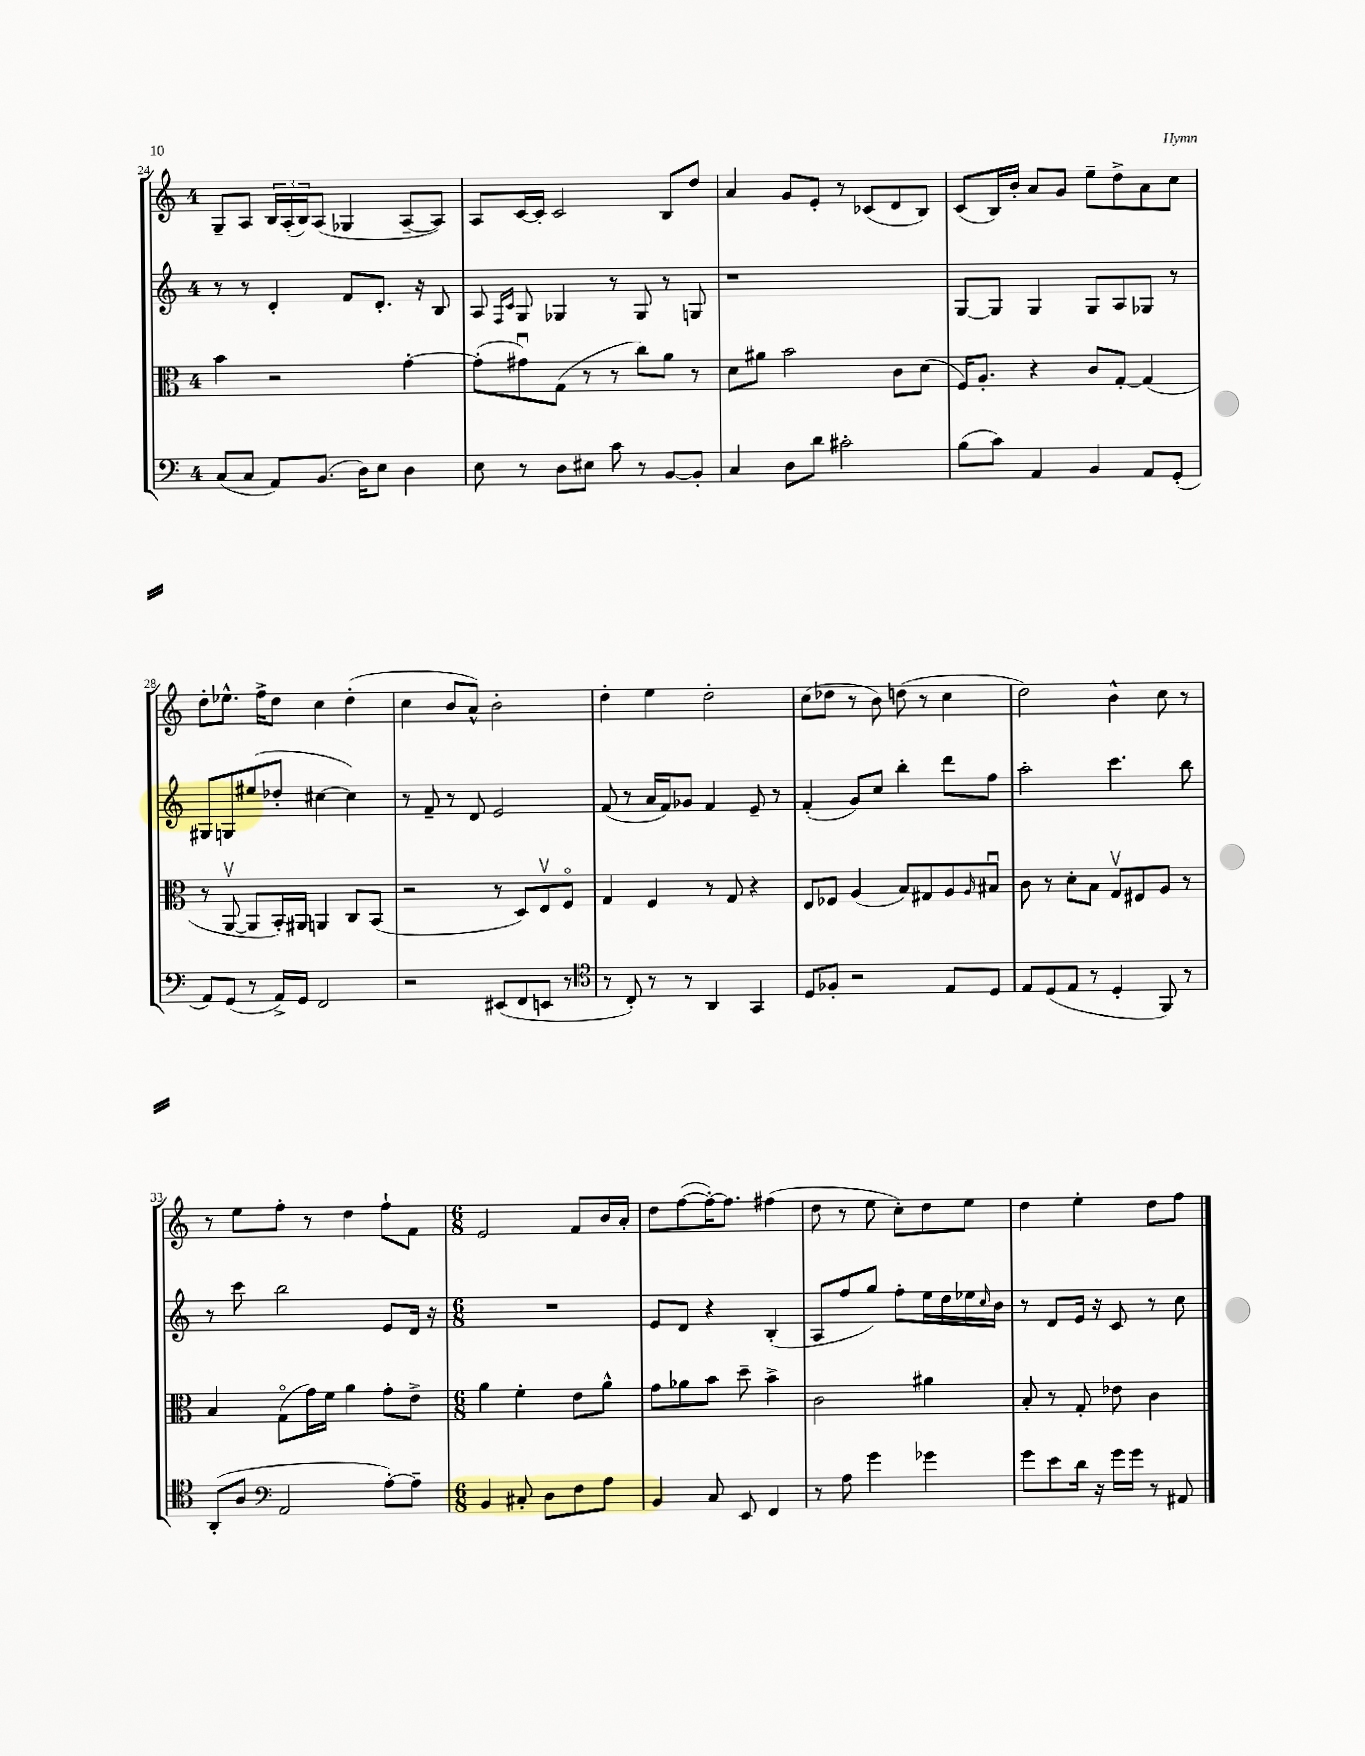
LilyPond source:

<<
\new StaffGroup <<
\new Staff = "s0" {
    \clef treble \key c \major \once \override Staff.TimeSignature.style = #'single-digit \time 4/4
    g8-- a8 \tuplet 3/2 { b16 a16-.( b16) } a8( ges4 a8~-- a8) |
    a8 c'16~ c'16-. c'2 b8 d''8 |
    a'4 g'8 e'8-. r8 ces'8( d'8 b8) |
    c'8( b16) b'16-. a'8 g'8 e''8-- d''8-> a'8 c''8 |
    d''8-. ees''8.-^ f''16-> d''8 c''4 d''4-.( |
    c''4 b'8 a'8-^) b'2-. |
    d''4-. e''4 d''2-. |
    c''8( des''8 r8 b'8) d''8( r8 c''4 |
    d''2) b'4-^ c''8 r8 |
    r8 e''8 f''8-. r8 d''4 f''8-! f'8 |
    \numericTimeSignature \time 6/8 e'2 f'8 b'16 a'16-. |
    d''8 f''8~( f''16~-.) f''8. fis''4( |
    d''8 r8 e''8 c''8-.) d''8 e''8 |
    d''4 e''4-. d''8 f''8 \bar "|." |
}
\new Staff = "s1" {
    \clef treble \key c \major \once \override Staff.TimeSignature.style = #'single-digit \time 4/4
    r8 r8 d'4-. f'8 d'8.-. r16 b8 |
    a8 \grace { f16 c'16 } g8 ges4 r8 ges8 r8 g8 |
    r1 |
    g8~ g8 g4 g8 a8 ges8 r8 |
    gis8 g8 eis''8( des''8-. cis''4~ cis''4) |
    r8 f'8-- r8 d'8 e'2 |
    f'8( r8 a'16 f'16) ges'8 f'4 e'8-- r8 |
    f'4-.( g'8) c''8 b''4-. d'''8 f''8 |
    a''2-. c'''4. b''8 |
    r8 c'''8 b''2 e'8 d'16 r16 |
    \numericTimeSignature \time 6/8 R2. |
    e'8 d'8 r4 b4-.( |
    a8 f''8 g''8) f''8-. e''16 d''16 ees''16 \grace { c''16 } b'16 |
    r8 d'8 e'16 r16 c'8 r8 c''8 \bar "|." |
}
\new Staff = "s2" {
    \clef alto \key c \major \once \override Staff.TimeSignature.style = #'single-digit \time 4/4
    b'4 r2 g'4~-. |
    g'8-.( gis'8\downbow) g8( r8 r8 c''8) a'8 r8 |
    d'8 ais'8 b'2 c'8 d'8( |
    f16) a8.-. r4 c'8 g8~-. g4( |
    r8 a,8~\upbow a,8 b,16-.) ais,16 a,4 c8 b,8( |
    r2 r8 d8) e8\upbow f8\flageolet |
    g4 f4 r8 g8 r4 |
    e8 fes8 a4( b8) gis8 a8 \grace { a16 } bis8\downbow |
    c'8 r8 d'8-. b8 g8\upbow fis8 a8 r8 |
    b4 g8\flageolet( g'16) f'16 a'4 g'8-. e'8-> |
    \numericTimeSignature \time 6/8 a'4 f'4-. e'8 a'8-^ |
    g'8 aes'8 b'8 d''8-- b'4-> |
    c'2 ais'4 |
    b8-. r8 g8-. ees'8 c'4 \bar "|." |
}
\new Staff = "s3" {
    \clef bass \key c \major \once \override Staff.TimeSignature.style = #'single-digit \time 4/4
    c8( c8 a,8) b,8.( d16) e8 d4 |
    e8 r8 d8 eis8 c'8 r8 b,8~ b,8-. |
    c4 d8 d'8 cis'2-. |
    b8( c'8) a,4 b,4 a,8 g,8-.( |
    a,8) g,8( r8 a,16->) g,16 f,2 |
    r2 eis,8( f,8 e,8 r8 |
    \clef tenor r8 c8-.) r8 r8 a,4 g,4 |
    d8 fes8-. r2 e8 d8 |
    e8 d8( e8 r8 d4-. f,8) r8 |
    a,8-.( a8 \clef bass a,2 a8~-.) a8-- |
    \numericTimeSignature \time 6/8 b,4 cis8-. d8 f8 a8 |
    b,4 c8 e,8 f,4 |
    r8 a8 g'4 ges'4 |
    g'8 e'8 d'16 r16 g'16 g'16 r8 ais,8 \bar "|." |
}
>>
>>
\layout { \context { \Score currentBarNumber = #24 } }
